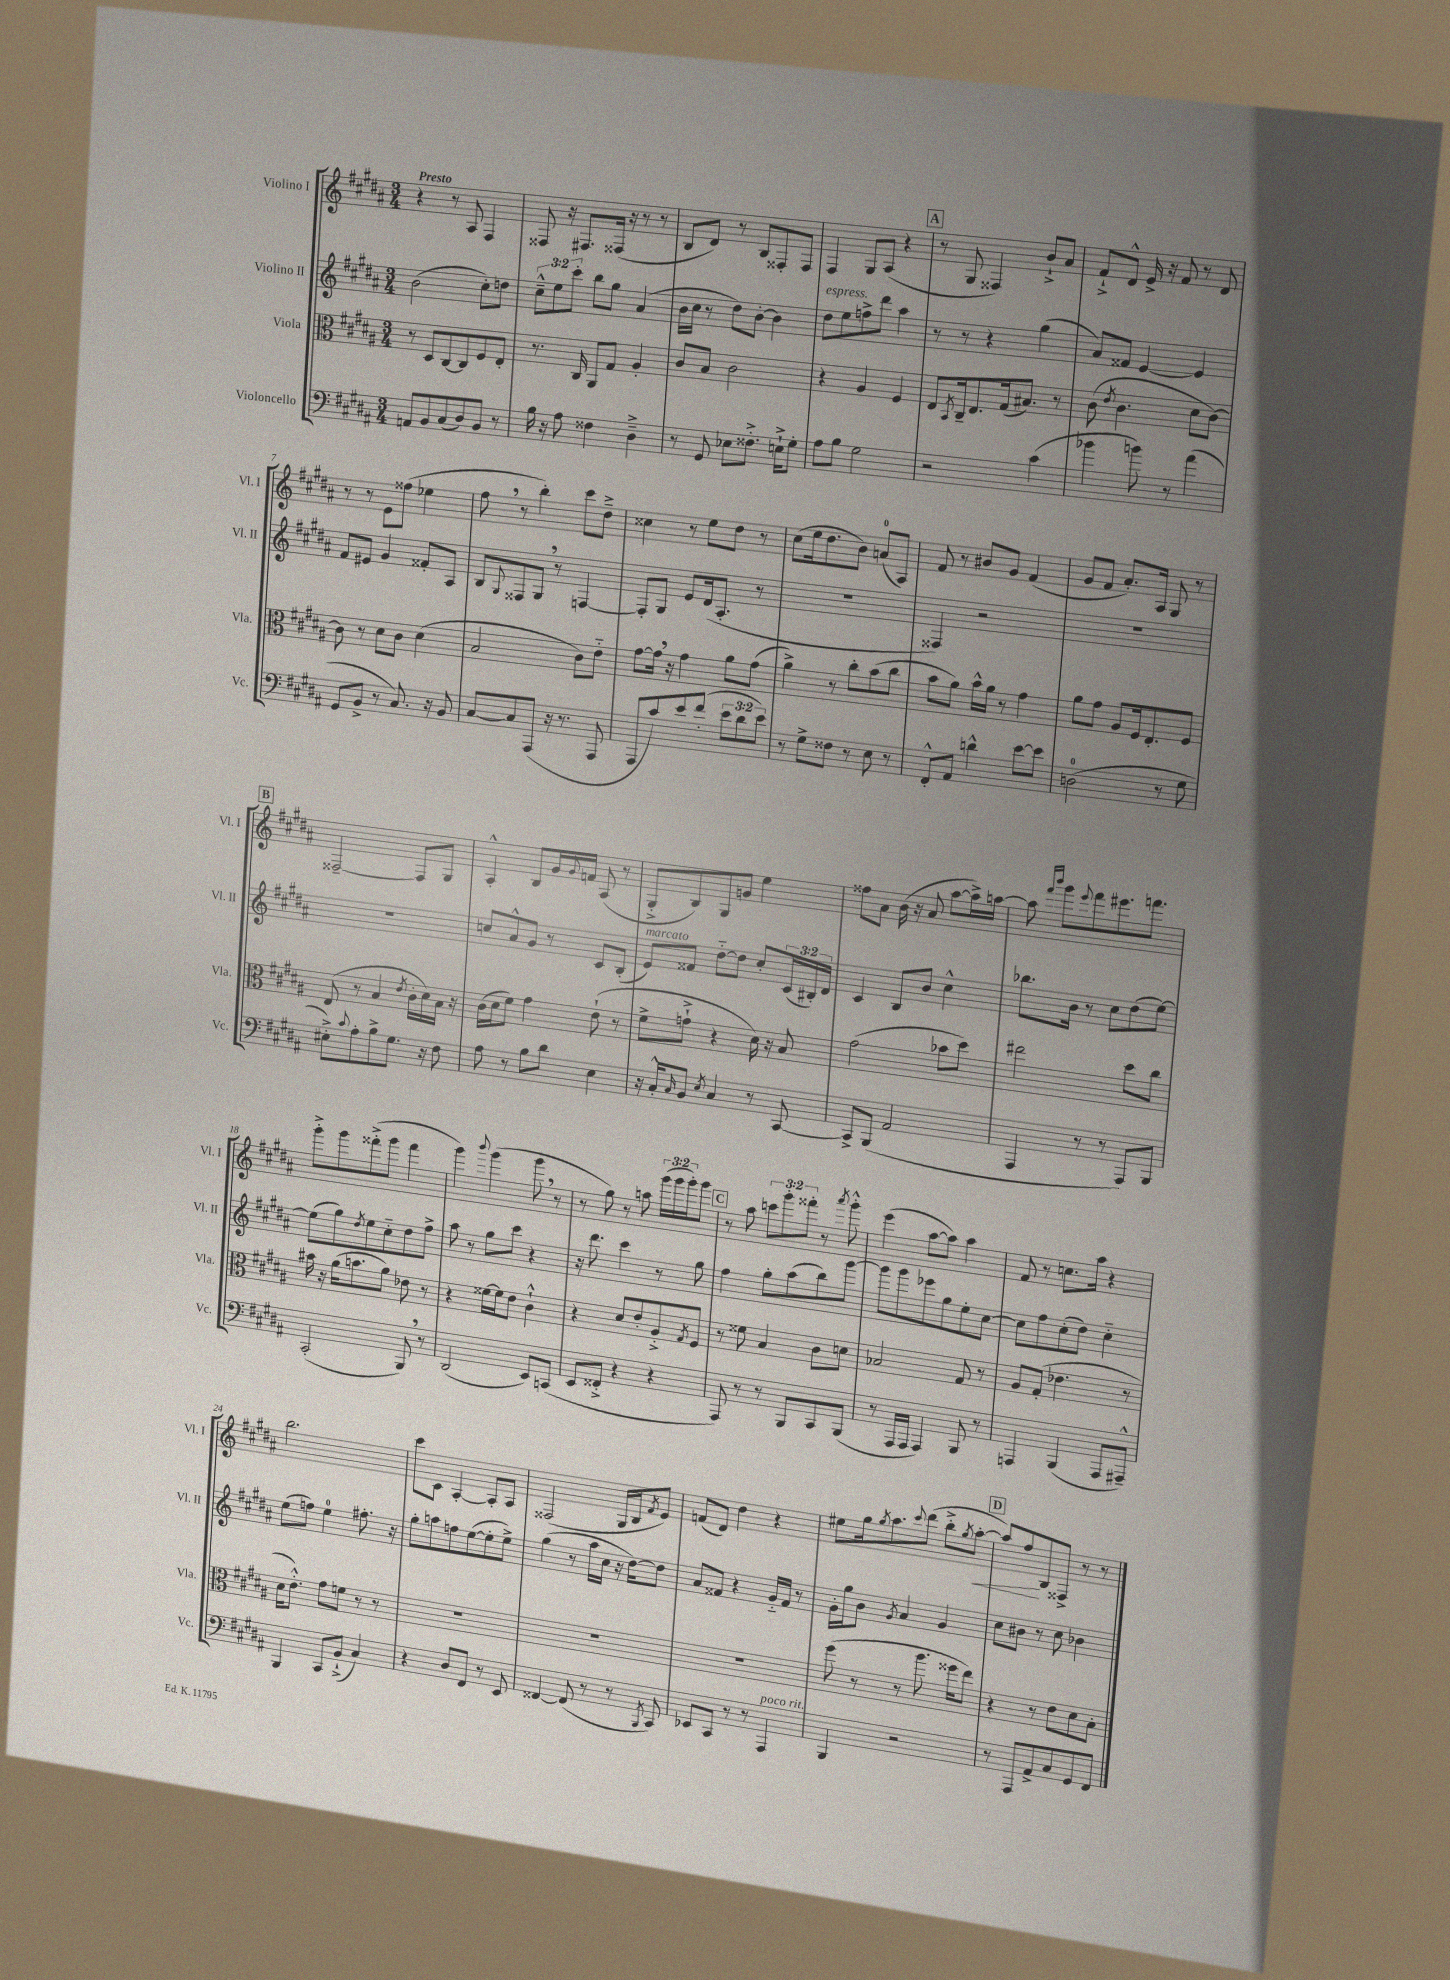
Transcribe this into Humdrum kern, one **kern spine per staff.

**kern	**kern	**kern	**kern
*staff4	*staff3	*staff2	*staff1
*clefF4	*clefC3	*clefG2	*clefG2
*k[f#c#g#d#a#]	*k[f#c#g#d#a#]	*k[f#c#g#d#a#]	*k[f#c#g#d#a#]
*M3/4	*M3/4	*M3/4	*M3/4
8AA	8r	(2b	4r
8BB	8D#	.	.
(8C#	[8C#	.	8r
8D#)	8C#]	.	8A#
8BB	8F#	8cc#')	4F#
8r	8E'	8dd	.
=	=	=	=
16B	8.r	12cc#~^^	8F##
16r	.	.	.
.	.	12ee	.
8A#	.	.	16r
.	.	12ccc#'	.
.	16C#	.	8.F#
4F##	8AA#	8bb	.
.	8G#	8gg#	(16F##
.	.	.	16r
4D#~^	4A#'	(4a#	8r
.	.	.	8r
=	=	=	=
8r	8c#	16b	8B
.	.	16cc#	.
8GG#	8B	8r	8d#)
8E-	2c#	8dd#)	8r
8.F##'^	.	[8b'	8B
.	.	4b]	8F##'
16E`^	.	.	.
8G#'	.	.	8F##
=	=	=	=
8A#	4r	8dd#	4F#
8B	.	8ee	.
2G#	4A#	8ff^	8G#
.	.	8ddd#	(8A#
.	4F#	4aa#	4r
=	=	=	=
2r	8E	8r	8r
.	8qBB	.	.
.	16C#~	8r	8G#
.	8.E	.	.
.	.	4r	4F##)
.	(16G#	.	.
.	8.B#)	.	.
(4c#	.	(4gg#	8b`^
.	8r	.	8a#
=	=	=	=
4b-	(8c#	8a#)	8f#`^
.	8qe	.	.
.	4.c#	8f##	8d#^^
8b)	.	[4e	16e^
.	.	.	16r
8r	.	.	8f#
(4a#	8d#	4e]	8r
.	[8c#)	.	8d#
=	=	=	=
8GG#	8c#]	8f#	8r
8BB^	8r	8e#	8r
8r	8d#	4g#	8e
8.C#)	8c#	.	(8ff##
.	(4d#	8f##'	4ee-
16r	.	.	.
8BB	.	8A#	.
=	=	=	=
[8C#	2B	8B	8ff#
.	.	8qqG#	.
8C#]	.	8F##	8r
(8AAA#	.	8G#	4bb')
16r	.	8r	.
8.r	.	.	.
.	8c#)	[4F	8ccc#
8AAA#	8e'~	.	8dd#~^
=	=	=	=
8AAA#	[8g#	8F']	4cc##
8c#)	16g#]	8G#	.
.	16r	.	.
8e	4g#	8e	8r
(8f#'	.	(16d#	8ee
.	.	8.A#'	.
12e	8a#	.	8dd#
12d#	.	.	.
.	(8g#	8r	8r
12e)	.	.	.
=	=	=	=
8r	4a#^)	2.r	(8cc#
8G#^	.	.	16ee
.	.	.	8.dd#
8F##	8r	.	.
8r	8cc#'	.	8b)
8E	(8b	.	(8a
8r	8cc#	.	8A#)
=	=	=	=
8FF#'^^	8b	4F##)	8f#
8AA#	8a#)	.	8r
4d^^	16b^^	2r	8b#
.	16a#	.	.
.	8r	.	8g#
[8e	4g#	.	(4f#
8e]	.	.	.
=	=	=	=
(2D	8a#	2.r	8g#
.	8g#	.	8f#
.	8A#	.	8.a#')
.	16F#	.	.
.	8.E'	.	16A#
8r	.	.	8G#
8G#	8F#	.	8r
=	=	=	=
8E#'^)	(8E	2.r	[2F##~
8qqc#	.	.	.
8A#'	8r	.	.
8B^	4B	.	.
8.G#	.	.	.
.	8qe	.	.
.	16c#'	.	8F##]
16r	16d#)	.	.
8F#	16B	.	8G#
.	16r	.	.
=	=	=	=
8A#	(16c#	8cc	4A#'^^
.	16d#	.	.
8r	8f#)	8a#^^	.
8B	4g#	8g#	8B
8d#	.	8r	16g#
.	.	.	8qqg#
.	.	.	16f
4E	(8e`	8c#	(8A#
.	8r	(8B'	8r
=	=	=	=
16r	8f#^	8e)	8G#'^
16C#'^^	.	.	.
16qqC#	.	.	.
8BB	8g`^	8f##	8B)
8qE	.	.	.
4C#	4r	[8dd#'~	8G#
.	.	8dd#]	8g
8r	16d#)	8cc#'	4ee
.	16r	.	.
[8CC#	8B	(24c#	.
.	.	24B#')	.
.	.	24d#	.
=	=	=	=
8CC#^]	(2g#	4c#	8ff##
(8BBB	.	.	8a#
2AA#	.	8B	(16b
.	.	.	16r
.	.	8b	8a#
.	8b-	4cc#^^	[8aa#
.	8dd#)	.	16aa#^])
.	.	.	[16aa
=	=	=	=
4AAA#	2ee#	8.bb-	8aa]
.	.	.	16qqfff#
.	.	.	16qqbbb
.	.	.	8ggg#
.	.	16b	.
.	.	.	8qqeee
8r	.	8r	8fff#
8r	.	8cc#	8.eee#
8AAA#)	8dd#	(8dd#	.
.	.	.	8.fff
8BBB	8cc#	[8ee)	.
=	=	=	=
(2CC#'	16b#	(8ee]	8ggg#'^
.	16r	.	.
.	(16a#	8gg#)	8ggg#
.	8.b	.	.
.	.	8qdd#	.
.	.	8ee	(8fff##'^
.	8a#)	8cc#'~	8ggg#
8BBB)	8e-	8dd#	4fff##
8r	8r	8ff#^	.
=	=	=	=
(2DD#	4r	8aa#	4ggg#)
.	.	8r	.
.	.	.	8qqbbb
.	[16f##	8gg#	(4ggg#
.	16f##]	.	.
.	8e	8ccc#	.
8EE)	4c#`^^	4r	8ggg#
(8CC	.	.	8r
=	=	=	=
8EE	4r	16r	8r
.	.	8.ddd#	.
8FF##'^	.	.	8gg#)
4r	8d#	4ccc#	8r
.	8e'	.	8aa
4r	8A#'^	8r	(24ggg#
.	.	.	24ggg#
.	.	.	24ggg#')
.	8qG#	.	.
.	8F#	8gg#	8ggg#
=	=	=	=
8AAA#)	8r	4ff#	8r
8r	8f##	.	8aa#
8r	4B	8gg#'	12ccc
.	.	.	12ggg#'
8BBB	.	(8aa#	.
.	.	.	12fff##'
8CC#	8c#	8bb)	8r
.	.	.	8qaaa#
(8BBB	8d	[8ggg#	8ggg#'^^
=	=	=	=
8r	2B-	8ggg#]	(4eee
16AAA#	.	8ggg#	.
16AAA#	.	.	.
4AAA#)	.	8eee-	[8aa#
.	.	8gg#	8aa#])
8BBB	8G#	8ee'	4aa#
8r	8r	[8cc#	.
=	=	=	=
4AAA	8A#	8cc#]	8f#
.	(8G#'	8ff#	8r
(4BBB	4.e-	(8cc#'	8.cc
.	.	8dd#)	.
.	.	.	16aa#
8AAA	.	4cc#'~	4r
8AAA#~^^)	8r	.	.
=	=	=	=
4BBB	16d#	(8ee	2.bb
.	8.e'^^)	.	.
.	.	8ff)	.
8CC#	8g#	4ee	.
(8BB`^	8f	.	.
4C#)	8r	8.ff#'	.
.	8r	.	.
.	.	16r	.
=	=	=	=
4r	2.r	8gg#'	8ccc#
.	.	8aa	8c#
8D#	.	8ff	[4A#'
8FF#	.	([8ee	.
8r	.	8ee']	8A#']
8EE	.	8ee^)	8A#
=	=	=	=
[4FF##	2.r	(4gg#	(2F##
(8FF##]	.	8r	.
8r	.	16aa#	.
.	.	16cc#	.
8r	.	16r	16G#
.	.	[16dd#)	16B
8qBBB	.	.	8qf#
8CC#)	.	8dd#]	8e)
=	=	=	=
8EE-	2.r	8a#	(8f
8CC#	.	8f##	8d#)
8r	.	4r	4dd#
8r	.	.	.
4AAA#	.	16g#'~	4r
.	.	16f##	.
.	.	8r	.
=	=	=	=
4BBB	(8ff#	16g#'	8ee#
.	.	16gg#	.
.	8r	8b	16gg#
.	.	.	8qgg#
.	.	.	8.aa#
.	.	8qg#	.
2r	8r	4a#	.
.	.	.	8qqccc#
.	8.aa#	.	(8ddd#
.	.	4g#	8bb'^
.	16ff##	.	.
.	.	.	8qgg#
.	8ee)	.	[8aa#'
=	=	=	=
8r	4r	8cc#	8aa#])
8AAA#	.	8b#	8ff#
8AA#^	8r	8r	8B
8C#	8e	8cc#	8F##^
8GG#	8d#	4b-	8r
8FF#	8B'	.	8r
==	==	==	==
*-	*-	*-	*-
